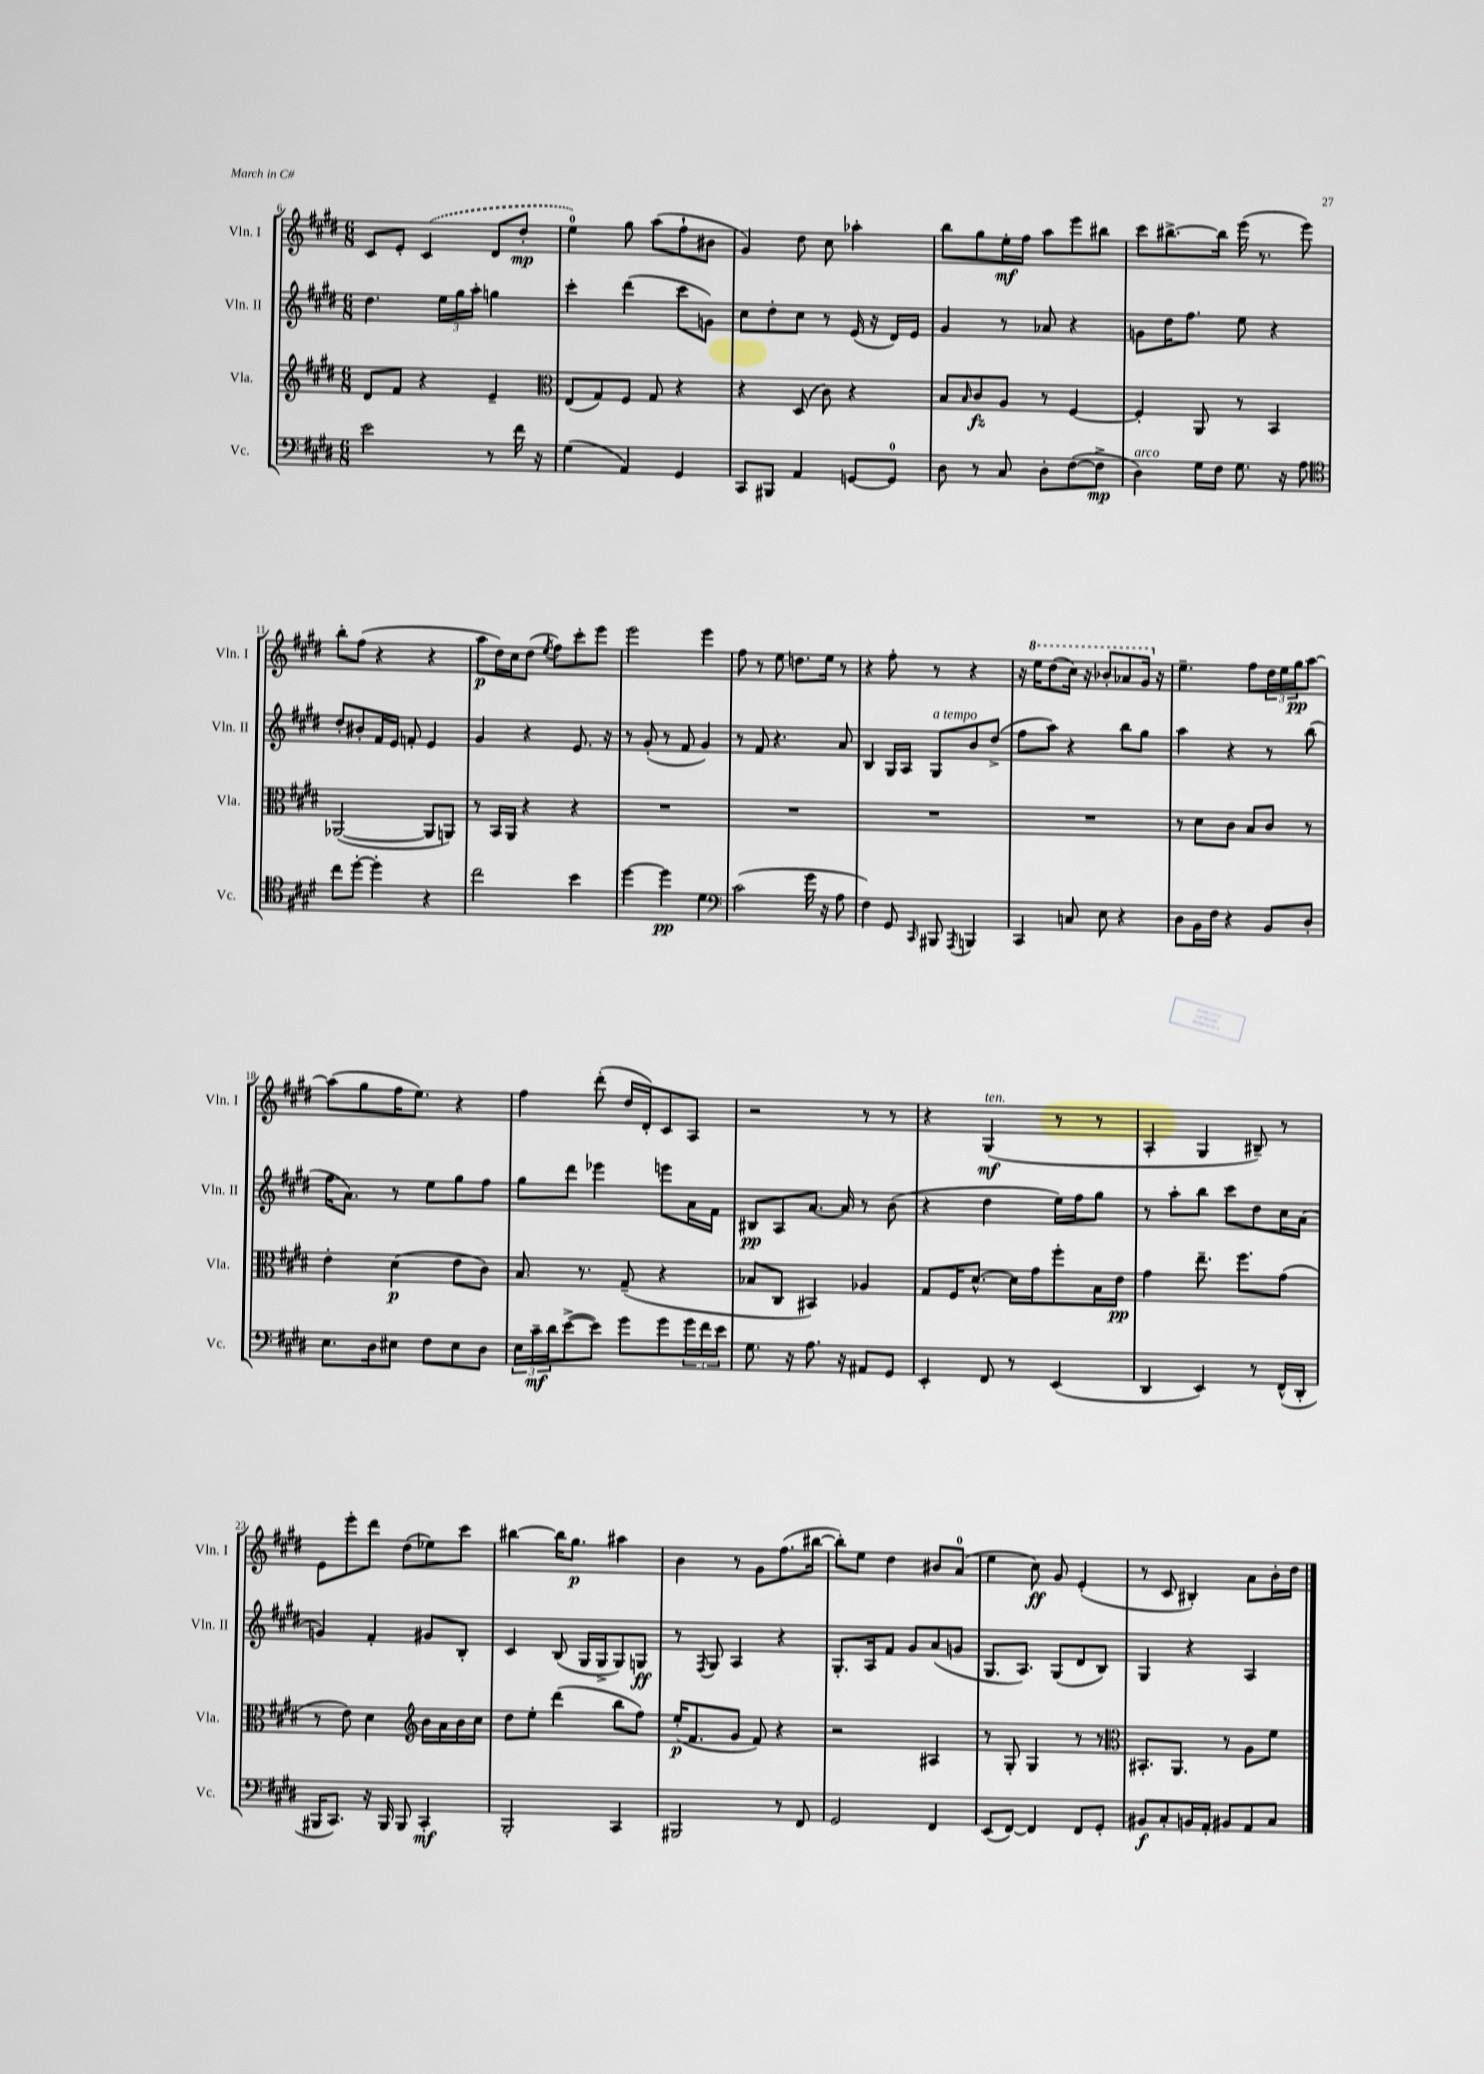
<<
\new StaffGroup <<
\new Staff = "s0" \with { instrumentName = "Vln. I" shortInstrumentName = "Vln. I" } {
    \clef treble \key e \major \numericTimeSignature \time 6/8
    cis'8 e'8-. \once \slurDashed cis'4( dis'8 dis''8-.\mp |
    e''4-0) gis''8 a''8( fis''8-! bis'8 |
    gis'4) dis''8 cis''8 aes''4-. |
    b''8 gis''8 e''16-.\mf fis''16 a''8 e'''8 bis''8 |
    cis'''8 bis''8.~-> bis''16 e'''16( r8. e'''8) |
    b''8-. fis''8( r4 r4 |
    a''8\p dis''16) cis''16 dis''8( \acciaccatura { e''8 } fis''8) cis'''8-. e'''8 |
    e'''2 e'''4 |
    fis''8 r8 e''8 d''8. e''16 r8 |
    r4 fis''8-. r8 r4 |
    r16 \ottava #1 e'''16 dis'''8( cis'''16) r16 bes''8-. aes''8 gis''16 \ottava #0 r16 |
    e''4.-- fis''8 \tuplet 3/2 { dis''16 e''16 gis''16\pp } a''8~ |
    a''8( gis''8 fis''16 e''8.) r4 |
    fis''4 dis'''8-.( dis''16 dis'16-.) cis'8 a8 |
    r2 r8 r8 |
    r4 gis4\mf^\markup { \italic "ten." }( r8 r8 |
    a4-. gis4 bis8--) r8 |
    e'8 e'''8-. dis'''8 dis''8( ees''8) cis'''8 |
    bis''4~ bis''16 gis''8.\p ais''4 |
    b'4 r8 gis'8 fis''8.( bis''16~ |
    bis''8-.) e''8 dis''4 bis'8 a'8-0( |
    e''4 cis''8\ff) gis'8 e'4-.( |
    r8 cis'8 bis4-.) a'8 b'16-. dis''16 \bar "|." |
}
\new Staff = "s1" \with { instrumentName = "Vln. II" shortInstrumentName = "Vln. II" } {
    \clef treble \key e \major \numericTimeSignature \time 6/8
    dis''4. \tuplet 3/2 { e''16 gis''16 a''16-. } g''4 |
    cis'''4-. dis'''4( cis'''8 g'8) |
    cis''8 dis''8-. cis''8 r8 e'16( r16 dis'16) e'16 |
    gis'4 r8 aes'8 r4 |
    g'8 dis''16 fis''8. e''8 r4 |
    dis''8-. bis'8-. fis'16 e'16 f'8-. e'4 |
    gis'4 r4 e'8. r16 |
    r8 gis'8-.( r8 fis'8 gis'4) |
    r8 fis'8 r4. a'8 |
    b4 gis16 a16 gis8^\markup { \italic "a tempo" } b'8 dis''8->( |
    fis''8 a''8) r4 b''8 gis''8 |
    a''4 r4 r8 b''8( |
    fis''16 a'8.) r8 e''8 gis''8 fis''8 |
    gis''8 dis'''8 ees'''4 e'''8 a'16 fis'16 |
    bis8\pp a8 a'8.~ a'16 r8 b'8( |
    r4 dis''4 e''16) fis''16 gis''8 |
    r8 a''8-. b''8 cis'''8 dis''8 cis''16 a'16( |
    g'4) fis'4-. gis'8 b8-. |
    cis'4 b8( gis16 gis16-> gis8) g8\ff |
    r8 \acciaccatura { fis8 } gis8 a4 r4 |
    gis8.-. a16 fis'8 gis'8 a'8( g'8 |
    gis8. a8.) gis8( dis'8 b8) |
    gis4 r4 a4 \bar "|." |
}
\new Staff = "s2" \with { instrumentName = "Vla." shortInstrumentName = "Vla." } {
    \clef treble \key e \major \numericTimeSignature \time 6/8
    dis'8 fis'8 r4 e'4-- |
    \clef alto e8( gis8) fis8 gis8 r4 |
    r4 dis8( cis'8) r4 |
    b8 \grace { b16 } cis'8\fz a8 r8 fis4~ |
    fis4-. a,8 r8 b,4 |
    aes,2~( aes,8 a,8) |
    r8 b,16 a,16 r4 r4 |
    R2. |
    R2. |
    R2. |
    R2. |
    r8 dis'8 cis'8 b8 cis'8 r8 |
    e'4-. dis'4\p( e'8 cis'8) |
    b8. r8. gis8--( r4 |
    bes8 cis8 bis,4) aes4 |
    gis8 fis16 dis'8.~-^ dis'16 gis'16 fis''8-. b16 e'16\pp |
    gis'4 e''8.-- fis''8. gis'8( |
    r8 e'8) dis'4 \clef treble b'16 a'16 b'16 cis''16 |
    dis''8 e''8-. dis'''4( b''8 fis''8) |
    e''16-.\p( fis'8. gis'8 fis'8) r4 |
    r2 ais4 |
    r8 gis8-. gis4 r8 r8 |
    \clef alto bis,8.-. a,8. r8 a8 fis'8 \bar "|." |
}
\new Staff = "s3" \with { instrumentName = "Vc." shortInstrumentName = "Vc." } {
    \clef bass \key e \major \numericTimeSignature \time 6/8
    e'2 r8 fis'16 r16 |
    gis4( a,4) gis,4 |
    cis,8 bis,,8 a,4 g,8~ g,8-0 |
    dis8 r8 cis8 dis8-. fis8~( fis8->\mp |
    dis4^\markup { \italic "arco" }) gis16 fis16 gis8. r16 a8 |
    \clef tenor cis''8 dis''8~-. dis''4-. r4 |
    cis''2 b'4 |
    dis''4~ dis''4\pp dis'4 |
    \clef bass cis'2( gis'16 r16 a8 |
    fis4) gis,8 \grace { cis,16 } bis,,8 \acciaccatura { a,,8 } b,,4 |
    cis,4 c8 e8 r4 |
    dis8 b,16 fis16 r4 b,8 dis8-. |
    e8. dis16 eis8 fis8 eis8 dis8 |
    \tuplet 3/2 { e16 cis'16--\mf dis'16 } e'8~->( e'8) gis'8 gis'8 \tuplet 3/2 { gis'16 fis'16 e'16 } |
    gis8. r16 a8. r16 ais,8 gis,8 |
    e,4-. fis,8 r8 e,4( |
    dis,4 e,4) r8 fis,16-^( dis,16-. |
    bis,,16 cis,8.) r16 bis,,16 bis,,8 cis,4-.\mf |
    b,,2-. cis,4 |
    bis,,2 r8 fis,8 |
    gis,2 fis,4 |
    e,8( fis,8~) fis,4 fis,8 gis,8-. |
    bis,8\f cis8-. b,16 a,16-. bis,8 a,8 cis8 \bar "|." |
}
>>
>>
\layout { \context { \Score currentBarNumber = #6 } }
